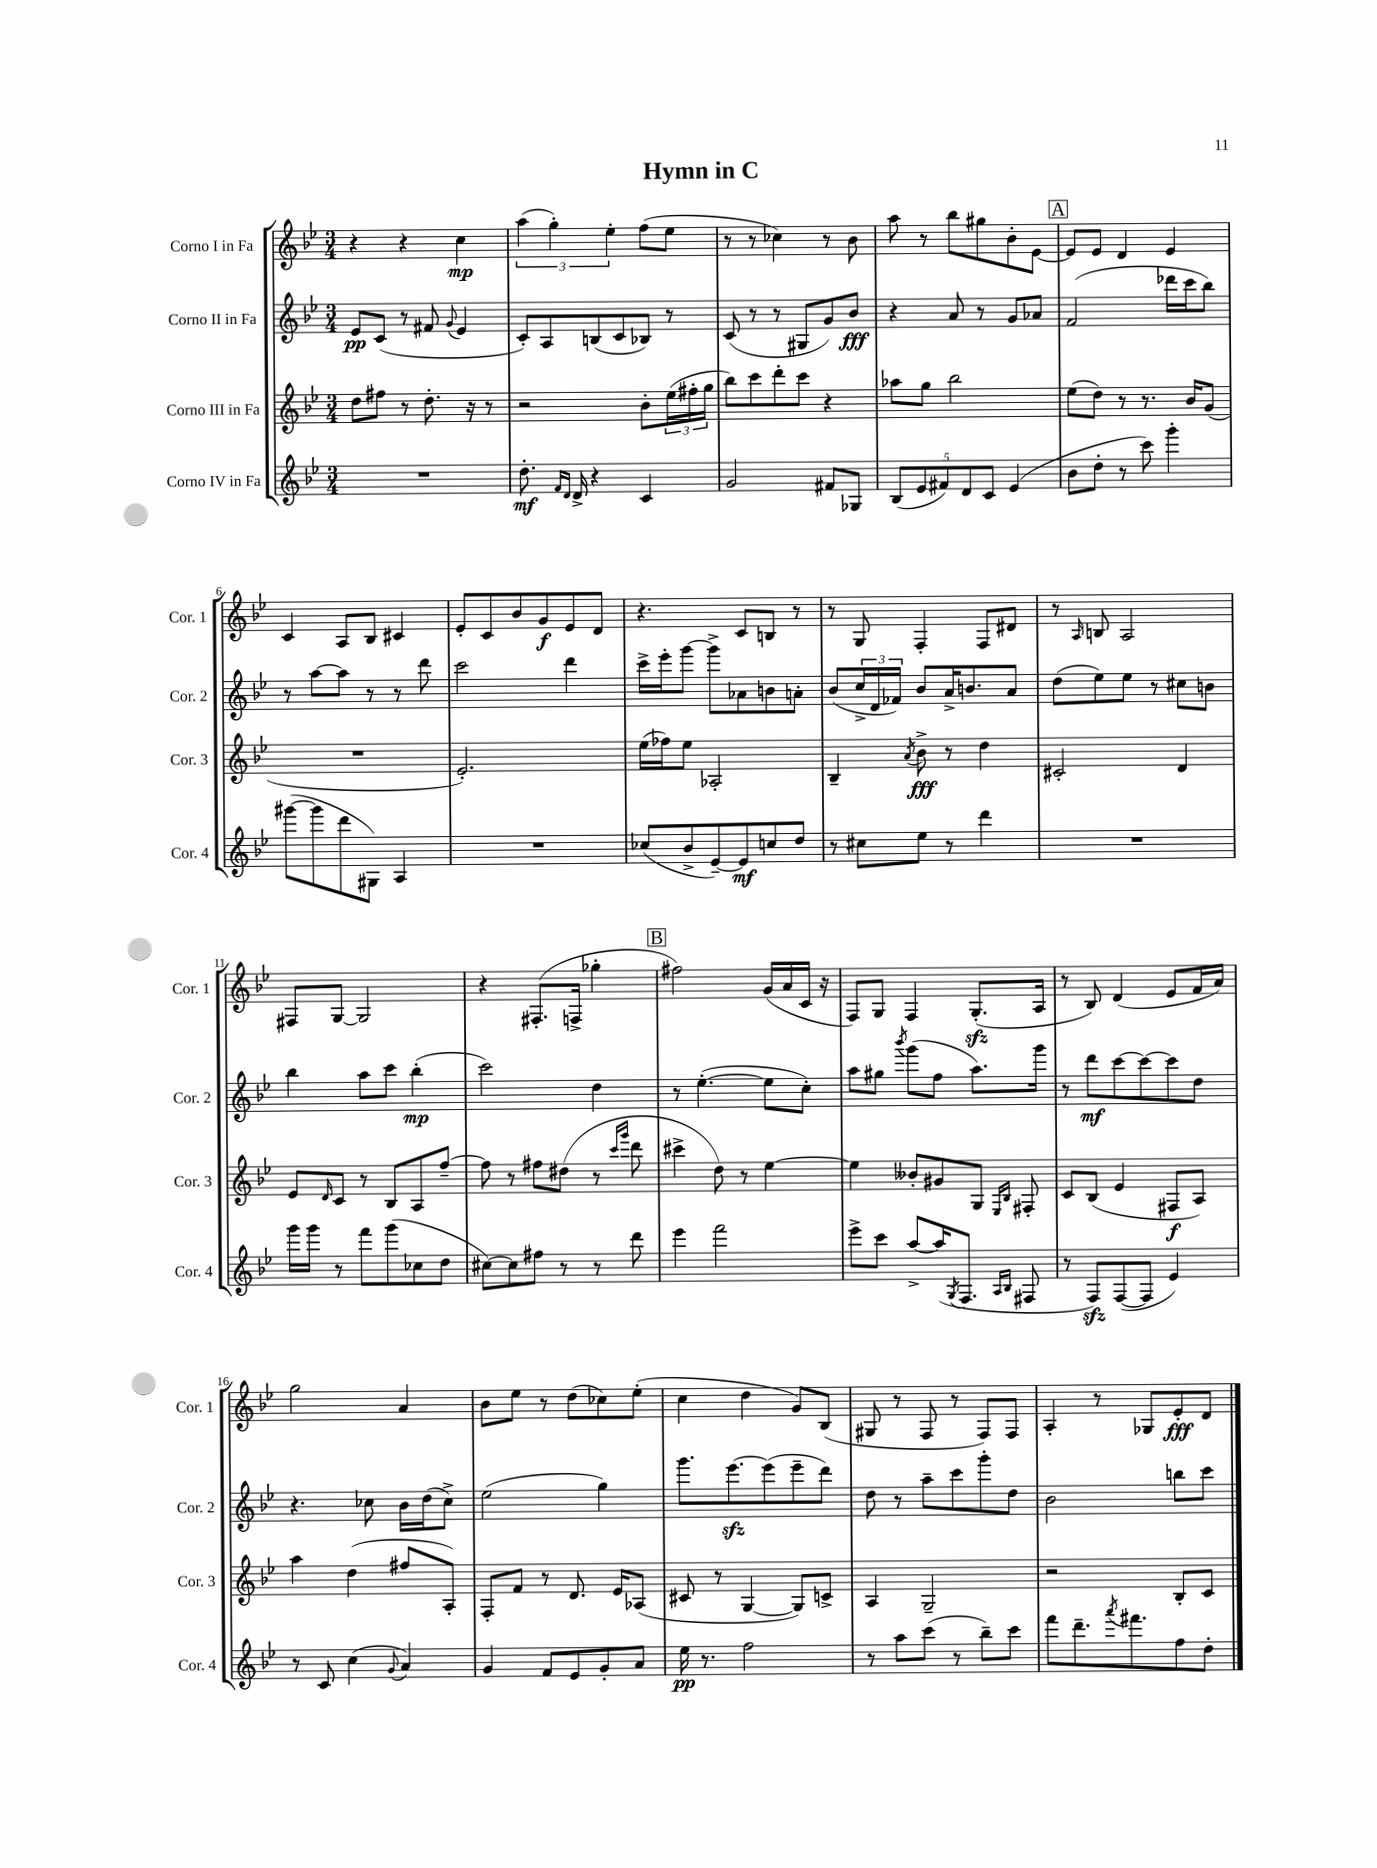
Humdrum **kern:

**kern	**dynam	**kern	**dynam	**kern	**dynam	**kern	**dynam
*part4	*part4	*part3	*part3	*part2	*part2	*part1	*part1
*staff4	*staff4	*staff3	*staff3	*staff2	*staff2	*staff1	*staff1
*I"Corno IV in Fa	*	*I"Corno III in Fa	*	*I"Corno II in Fa	*	*I"Corno I in Fa	*
*I'Cor. 4	*	*I'Cor. 3	*	*I'Cor. 2	*	*I'Cor. 1	*
*clefG2	*	*clefG2	*	*clefG2	*	*clefG2	*
*k[b-e-]	*	*k[b-e-]	*	*k[b-e-]	*	*k[b-e-]	*
*M3/4	*	*M3/4	*	*M3/4	*	*M3/4	*
=1	=1	=1	=1	=1	=1	=1	=1
2.r	.	8dd\L	.	8e-/L	pp	4r	.
.	.	8ff#X\J	.	(8c/J	.	.	.
.	.	8r	.	8r	.	4r	.
.	.	8.dd'\	.	8f#X/	.	.	.
.	.	.	.	8qqg/	.	.	.
.	.	.	.	4e-/	.	4cc\	mp
.	.	16r	.	.	.	.	.
.	.	8r	.	.	.	.	.
=2	=2	=2	=2	=2	=2	=2	=2
8.dd'\	mf	2r	.	8c'/L)	.	(6aa\	.
.	.	.	.	8A/	.	.	.
.	.	.	.	.	.	6gg'\)	.
16qqf/LL	.	.	.	.	.	.	.
16qqd/JJ	.	.	.	.	.	.	.
16d^/	.	.	.	.	.	.	.
4r	.	.	.	(8Bn/	.	.	.
.	.	.	.	.	.	6ee-'\	.
.	.	.	.	8c/	.	.	.
4c/	.	8b-'\L	.	8B-X/J)	.	(8ff\L	.
.	.	(24ee-\L	.	8r	.	8ee-\J	.
.	.	24ff#X'\	.	.	.	.	.
.	.	24gg\JJ	.	.	.	.	.
=3	=3	=3	=3	=3	=3	=3	=3
2g/	.	8bb-\L)	.	(8c/	.	8r	.
.	.	8ccc\	.	8r	.	8r	.
.	.	8ddd'\	.	8r	.	4cc-X\)	.
.	.	8ccc\J	.	8G#X/L	.	.	.
8f#X/L	.	4r	.	8g/)	.	8r	.
8G-X/J	.	.	.	8b-/J	fff	8b-\	.
=4	=4	=4	=4	=4	=4	=4	=4
(10B-/L	.	8aa-X\L	.	4r	.	8aa\	.
10e-/	.	.	.	.	.	.	.
.	.	8gg\J	.	.	.	8r	.
10f#X/)	.	.	.	.	.	.	.
.	.	2bb-\	.	8a/	.	8bb-\L	.
10d/	.	.	.	.	.	.	.
.	.	.	.	8r	.	8gg#X\	.
10c/J	.	.	.	.	.	.	.
(4e-/	.	.	.	8g/L	.	8b-'\	.
.	.	.	.	8a-X/J	.	[8e-\J	.
!!LO:REH:place=s1:t=A
=5	=5	=5	=5	=5	=5	=5	=5
8b-\L	.	(8ee-\L	.	(2f/	.	8e-/L]	.
8dd'\J	.	8dd\J)	.	.	.	8e-/J	.
8r	.	8r	.	.	.	4d/	.
8ccc\)	.	8.r	.	.	.	.	.
4ggg'\	.	.	.	16ddd-X\LL	.	4e-/	.
.	.	16b-/KL	.	16ccc\J	.	.	.
.	.	(8g/J	.	8bb-\J)	.	.	.
!!LO:LB:g=z
=6	=6	=6	=6	=6	=6	=6	=6
([8ggg#X\L	.	2.r	.	8r	.	4c/	.
8ggg#\]	.	.	.	[8aa\L	.	.	.
8ddd\	.	.	.	8aa\J]	.	8A/L	.
8G#X\J)	.	.	.	8r	.	8B-/J	.
4A/	.	.	.	8r	.	4c#X/	.
.	.	.	.	8ddd\	.	.	.
=7	=7	=7	=7	=7	=7	=7	=7
2.r	.	2.e-'/)	.	2ccc\	.	8e-'/L	.
.	.	.	.	.	.	8c/	.
.	.	.	.	.	.	8b-/	.
.	.	.	.	.	.	8g/	f
.	.	.	.	4ddd\	.	8e-/	.
.	.	.	.	.	.	8d/J	.
=8	=8	=8	=8	=8	=8	=8	=8
(8cc-X/L	.	(16ee-\LL	.	16ccc^\LL	.	4.r	.
.	.	16ff-X\J)	.	16eee-'\J	.	.	.
8b-^/	.	8ee-\J	.	[8ggg\J	.	.	.
[8e-~/)	.	2A-X'/	.	8ggg^\L]	.	.	.
8e-/]	mf	.	.	8a-X\	.	8c/L	.
8ccn/	.	.	.	8bn\	.	8Bn/J	.
8dd/J	.	.	.	8an'\J	.	8r	.
=9	=9	=9	=9	=9	=9	=9	=9
8r	.	4B-~/	.	(8b-/L	.	8r	.
8cc#X\L	.	.	.	24cc^/L	.	8G/	.
.	.	.	.	24d/	.	.	.
.	.	.	.	24f-X/JJ)	.	.	.
.	.	8qa/	.	.	.	.	.
8ee-\J	.	8b-^\	fff	8b-/L	.	4F'/	.
8r	.	8r	.	16a^/K	.	.	.
.	.	.	.	8.bn/	.	.	.
4ddd\	.	4dd\	.	.	.	8F/L	.
.	.	.	.	8a/J	.	8d#X/J	.
=10	=10	=10	=10	=10	=10	=10	=10
2.r	.	2c#X'/	.	(8dd\L	.	8r	.
.	.	.	.	.	.	16qqA/	.
.	.	.	.	8ee-\)	.	8Bn/	.
.	.	.	.	8ee-\J	.	2A/	.
.	.	.	.	8r	.	.	.
.	.	4d/	.	8cc#X\L	.	.	.
.	.	.	.	8bn\J	.	.	.
!!LO:LB:g=z
=11	=11	=11	=11	=11	=11	=11	=11
16ggg\LL	.	8e-/L	.	4bb-\	.	8F#X/L	.
16ggg\JJ	.	.	.	.	.	.	.
.	.	16qqd/	.	.	.	.	.
8r	.	8c/J	.	.	.	[8G/J	.
8fff\L	.	8r	.	8aa\L	.	2G/]	.
(8ggg\	.	8B-/L	.	8ccc\J	.	.	.
8cc-X\	.	8A/	.	(4bb-'\	mp	.	.
8dd\J	.	[8ff~/J	.	.	.	.	.
=12	=12	=12	=12	=12	=12	=12	=12
[8cc#X\L)	.	8ff\]	.	2ccc\)	.	4r	.
8cc#\]	.	8r	.	.	.	.	.
8ff#X\J	.	8ff#X\L	.	.	.	(8.F#X'/L	.
8r	.	(8dd#X\J	.	.	.	.	.
.	.	.	.	.	.	16Fn^/Jk	.
8r	.	8r	.	4dd\	.	4gg-X'\	.
.	.	16qqccc/LL	.	.	.	.	.
.	.	16qqggg/JJ	.	.	.	.	.
8ddd\	.	8ddd\	.	.	.	.	.
!!LO:REH:place=s1:t=B
=13	=13	=13	=13	=13	=13	=13	=13
4eee-\	.	4ccc#X^\	.	8r	.	2ff#X\)	.
.	.	.	.	([4.ee-'\	.	.	.
2fff\	.	8dd\)	.	.	.	.	.
.	.	8r	.	.	.	.	.
.	.	[4ee-\	.	8ee-\L]	.	(16g/LL	.
.	.	.	.	.	.	16a/	.
.	.	.	.	8cc'\J)	.	16c/JJ	.
.	.	.	.	.	.	16r	.
=14	=14	=14	=14	=14	=14	=14	=14
8eee-^\L	.	4ee-\]	.	8aa\L	.	8F/L)	.
8ccc\J	.	.	.	8gg#X\J	.	8G/J	.
.	.	.	.	8qbbb-/	.	.	.
[8aa^/L	.	8b--X'/L	.	(8ggg\L	.	4F/	.
(16aa/K]	.	8g#X/	.	8ff\J	.	.	.
8qG/	.	.	.	.	.	.	.
8.F/J	.	.	.	.	.	.	.
.	.	8G/J	.	8.aa\L)	.	(8.Gzz'/L	.
16qqA/LL	.	16qqE-/LL	.	.	.	.	.
16qqB-/JJ	.	16qqB-/JJ	.	.	.	.	.
8F#X/	.	8F#X'/	.	.	.	.	.
.	.	.	.	16ggg\Jk	.	16A/Jk	.
=15	=15	=15	=15	=15	=15	=15	=15
8r	.	8c/L	.	8r	.	8r	.
8Fzz/L)	.	(8B-/J	.	8ddd\L	mf	8B-/)	.
([8F/	.	4e-/	.	[8ccc\	.	(4d/	.
8F/J]	.	.	.	8ccc\_	.	.	.
4e-/)	.	8F#X/L	f	8ccc\]	.	8e-/L	.
.	.	8A/J)	.	8dd\J	.	16f/L	.
.	.	.	.	.	.	16a/JJ)	.
!!LO:LB:g=z
=16	=16	=16	=16	=16	=16	=16	=16
8r	.	4aa\	.	4.r	.	2gg\	.
8c/	.	.	.	.	.	.	.
(4cc\	.	(4dd\	.	.	.	.	.
.	.	.	.	8cc-X\	.	.	.
8qqg/	.	.	.	.	.	.	.
4a/)	.	8ff#X/L	.	16b-\LL	.	4a/	.
.	.	.	.	(16dd\J	.	.	.
.	.	8A'/J)	.	8cc-^\J)	.	.	.
=17	=17	=17	=17	=17	=17	=17	=17
4g/	.	8F'/L	.	(2ee-\	.	8b-\L	.
.	.	8f/J	.	.	.	8ee-\J	.
8f/L	.	8r	.	.	.	8r	.
8e-/	.	8.d/	.	.	.	(8dd\L	.
8g'/	.	.	.	4gg\)	.	8cc-X\)	.
.	.	16e-/KL	.	.	.	.	.
8a/J	.	(8A-X/J	.	.	.	(8ee-'\J	.
=18	=18	=18	=18	=18	=18	=18	=18
16ee-\	pp	8c#X/	.	8.ggg\L	.	4cc\	.
8.r	.	.	.	.	.	.	.
.	.	8r	.	.	.	.	.
.	.	.	.	[8.eee-zz\	.	.	.
2ff\	.	[4G/	.	.	.	4dd\	.
.	.	.	.	(8eee-\]	.	.	.
.	.	8G/L])	.	8eee-~\	.	8g/L)	.
.	.	8cn^/J	.	8ddd\J)	.	(8B-/J	.
=19	=19	=19	=19	=19	=19	=19	=19
8r	.	4A/	.	8dd\	.	8G#X/	.
8aa\L	.	.	.	8r	.	8r	.
(8ccc\J	.	2G~/	.	8aa~\L	.	8F/	.
8r	.	.	.	8ccc\	.	8r	.
8bb-~\L)	.	.	.	8ggg'\	.	8F/L)	.
8ccc\J	.	.	.	8dd\J	.	8F/J	.
=20	=20	=20	=20	=20	=20	=20	=20
8fff\L	.	2r	.	2b-\	.	4A'/	.
8.ddd~\	.	.	.	.	.	.	.
.	.	.	.	.	.	8r	.
8qaaa/	.	.	.	.	.	.	.
8.fff#X\	.	.	.	.	.	.	.
.	.	.	.	.	.	8G-X/L	.
8ff\	.	8B-'/L	.	8bbn\L	.	8e-'/	fff
8dd'\J	.	8c/J	.	8ccc\J	.	8d/J	.
==	==	==	==	==	==	==	==
*-	*-	*-	*-	*-	*-	*-	*-
